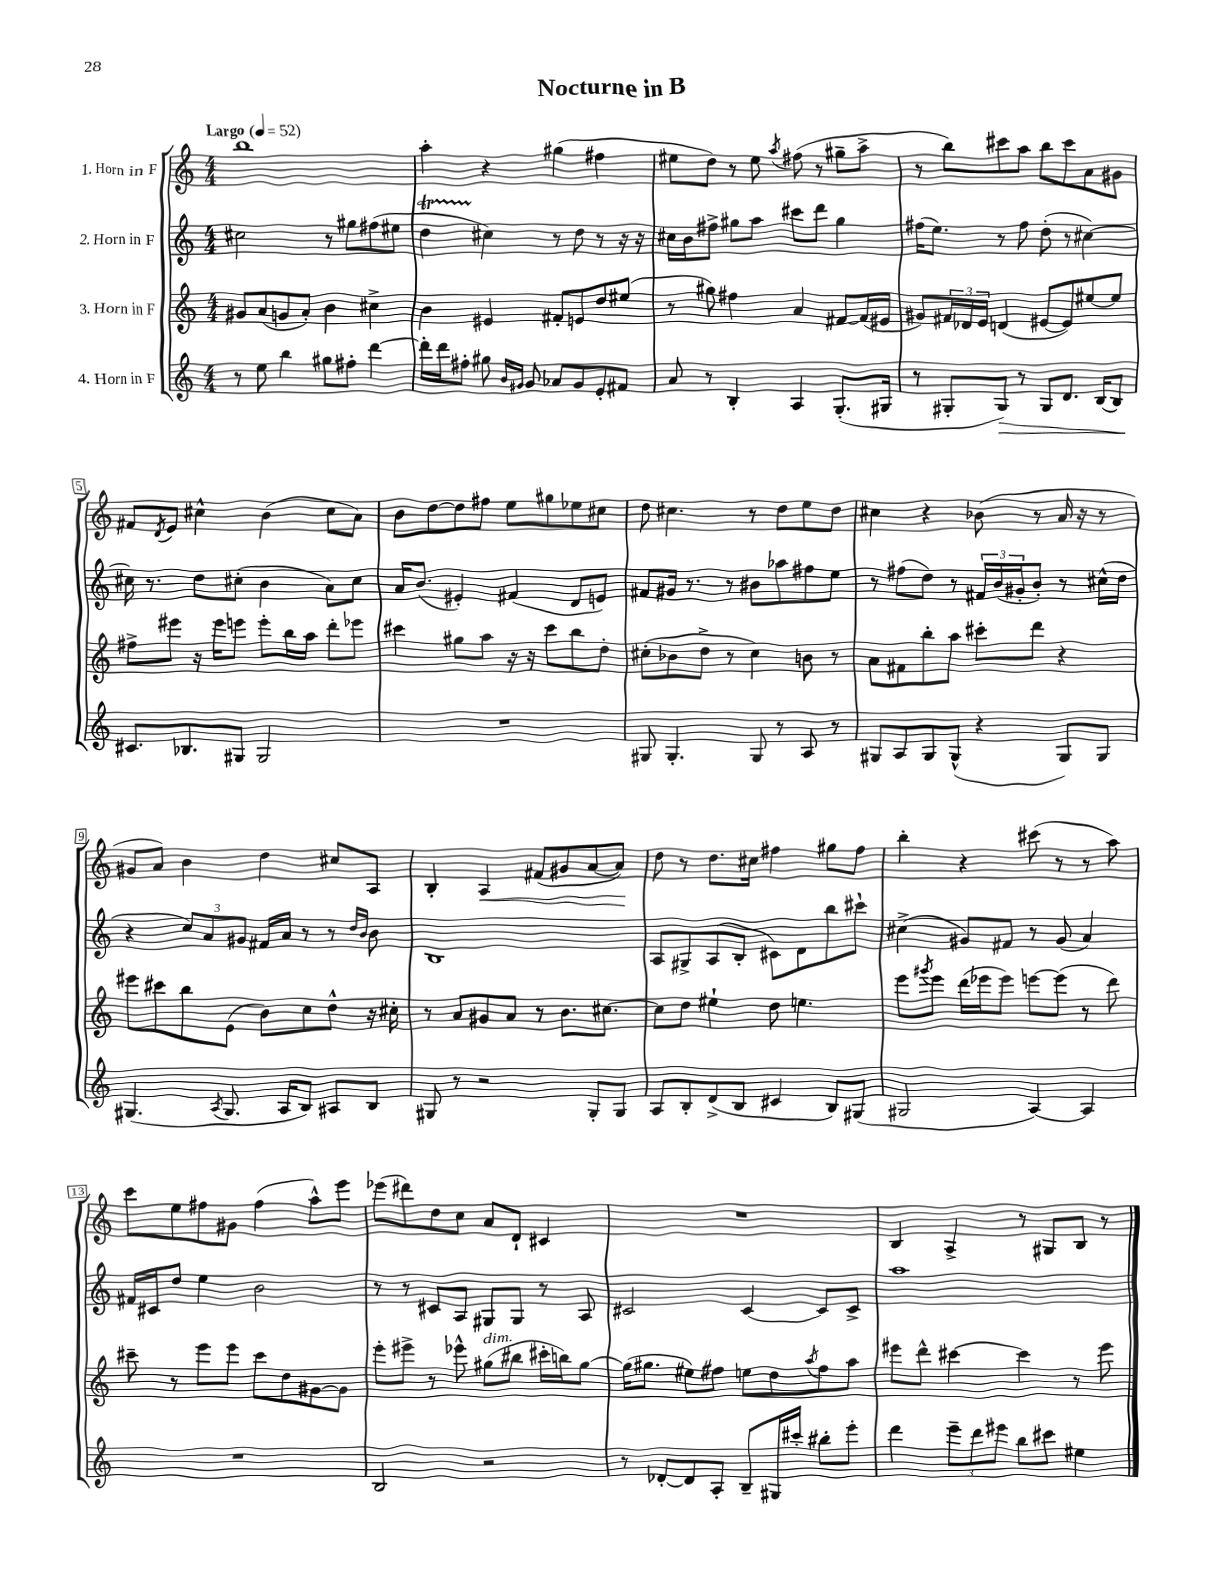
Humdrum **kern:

**kern	**dynam	**kern	**kern	**kern	**dynam
*part4	*part4	*part3	*part2	*part1	*part1
*staff4	*staff4	*staff3	*staff2	*staff1	*staff1
*I"4. Horn in F	*	*I"3. Horn in F	*I"2. Horn in F	*I"1. Horn in F	*
*clefG2	*	*clefG2	*clefG2	*clefG2	*
*k[]	*	*k[]	*k[]	*k[]	*
*M4/4	*	*M4/4	*M4/4	*M4/4	*
*MM52	*	*MM52	*MM52	*MM52	*
=1	=1	=1	=1	=1	=1
!	!	!	!	!LO:TX:a:B:t=Largo	!
8r	.	8g#X/L	2cc#X\	1bb	.
8ee\	.	(8a/	.	.	.
4bb\	.	8gn/	.	.	.
.	.	8a'/J)	.	.	.
8gg#X\L	.	4b\	8r	.	.
8ff#X'\J	.	.	8gg#X\L	.	.
[4ddd\	.	4cc#X^\	(8ff#X\	.	.
.	.	.	8ee#X\J	.	.
=2	=2	=2	=2	=2	=2
16ddd'\LL]	.	4b\	4ddT\	4aa'\	.
16ddd\J	.	.	.	.	.
8ff#X'\J	.	.	.	.	.
8gg#X\	.	4e#X/	4cc#X\)	4r	.
16qqb/LL	.	.	.	.	.
16qqg#X/JJ	.	.	.	.	.
8g#/	.	.	.	.	.
8a-X/L	.	8f#X'/L	8r	(4gg#X\	.
8g#/	.	8en/	8dd\	.	.
8e'/	.	8dd/	8r	4ff#X\	.
8f#X/J	.	(8ee#X/J	16r	.	.
.	.	.	16r	.	.
=3	=3	=3	=3	=3	=3
8a/	.	8r	16cc#X\LL	8ee#X\L	.
.	.	.	16b\J	.	.
8r	.	8gg#X\)	8ff#X^\J	8dd\J)	.
4B'/	.	4ff#X\	8gg#X\L	8r	.
.	.	.	8aa\J	8ee#\	.
.	.	.	.	8qaa/	.
4A/	.	4a/	8ccc#X\L	(8ff#X\	.
.	.	.	8ddd\J	8r	.
(8.G'/L	.	[8f#X/L	4gg#\	8gg#X~\L	.
.	.	(16f#/L]	.	8aa^\J	.
16G#X/Jk	.	16e#X/JJ	.	.	.
=4	=4	=4	=4	=4	=4
8r	.	8g#X/L)	(16ff#X\KL	8r	.
.	.	.	8.ee\J)	.	.
8G#X'/L	.	24f#X/L	.	8bb\L)	.
.	.	24d-X/	.	.	.
.	.	24e/JJ	.	.	.
!	!LO:HP:b	!	!	!	!
8G#/J)	>	(4dn/	8r	8ccc#X\	.
8r	.	.	8ff#\	8aa\J	.
8G#/L	.	[8e#X/L	(8dd'\	8bb\L	.
8.d/J	.	8e#/])	8r	8ccc#\	.
.	.	[8ee#X/	[4cc#X\)	8a\	.
[16B/KL	.	.	.	.	.
8B/J]	.	8ee#/J]	.	8g#X\J	.
.	]	.	.	.	.
!!LO:LB:g=z
=5	=5	=5	=5	=5	=5
8.c#X/L	.	8ff#X^\L	16cc#X\]	8f#X/L	.
.	.	.	8.r	.	.
.	.	.	.	8qd/	.
.	.	8eee#X\J	.	8e/J	.
8.B-X/	.	.	.	.	.
.	.	16r	8dd\L	4cc#X^^\	.
.	.	16eee#\KL	.	.	.
8G#X/J	.	8eeen\J	(8cc#X'\J	.	.
2G#/	.	8eee'\L	4b\	(4b\	.
.	.	16bb\L	.	.	.
.	.	16aa\JJ	.	.	.
.	.	8ddd'\L	8a\L)	8cc#\L	.
.	.	8eee-X\J	8cc#\J	8a\J)	.
=6	=6	=6	=6	=6	=6
1r	.	4ccc#X\	16a/KL	8b\L	.
.	.	.	(8.b/J	.	.
.	.	.	.	[8dd\	.
.	.	8gg#X\L	4e#X'/)	8dd\]	.
.	.	8aa\J	.	8ff#X\J	.
.	.	16r	(4f#X/	8ee\L	.
.	.	16r	.	.	.
.	.	8ccc#\L	.	8gg#X\	.
.	.	8bb\	8d/L	8ee-X\	.
.	.	8dd'\J	8en/J)	8cc#X\J	.
=7	=7	=7	=7	=7	=7
8G#X/	.	(8cc#X'\L	8f#X/L	8dd\	.
4.G#'/	.	8b-X\	16g#X/Jk	4.cc#X\	.
.	.	.	8.r	.	.
.	.	8dd^\J	.	.	.
.	.	8r	8r	.	.
8G#/	.	4cc#\)	8b#X\L	8r	.
8r	.	.	8aa-X\	8dd\L	.
8A/	.	8bn\	8ff#X\	8ee\	.
8r	.	8r	8ee\J	8dd\J	.
=8	=8	=8	=8	=8	=8
8G#X/L	.	8a\L	8r	4cc#X\	.
8A/	.	8f#X\	(8ff#X\L	.	.
8G#/	.	8bb'\	8dd\J)	4r	.
(8G#^^/J	.	8aa\J	8r	.	.
4r	.	8ccc#X'\L	24f#X/LL	(8b-X\	.
.	.	.	(24b/	.	.
.	.	.	24g#X'/J	.	.
.	.	8ddd\J	8b'/J)	8r	.
8G#/L)	.	4r	8r	16a/	.
.	.	.	.	16r	.
8G#/J	.	.	(16cc#X^^\LL	8r	.
.	.	.	16dd\JJ	.	.
!!LO:LB:g=z
=9	=9	=9	=9	=9	=9
(4.G#X/	.	8eee#X\L	4r	8g#X/L	.
.	.	8ccc#X\	.	8a/J)	.
.	.	8bb\	12cc/L)	4b\	.
.	.	.	12a/	.	.
8qA/	.	.	.	.	.
8.G#/	.	(8e\J	.	.	.
.	.	.	12g#X/J	.	.
.	.	8b\L)	16f#X/LL	4dd\	.
16A/KL	.	.	16a/JJ	.	.
8B/J)	.	8cc\	8r	.	.
8A#X/L	.	8dd^^\J	8r	8cc#X/L	.
.	.	.	16qqdd/LL	.	.
.	.	.	16qqb/JJ	.	.
8B/J	.	16r	8b\	8A/J	.
.	.	16cc#X'\	.	.	.
=10	=10	=10	=10	=10	=10
8G#X/	.	8r	1B	4B'/	.
8r	.	8a/L	.	.	.
!	!	!	!	!	!LO:HP:b
2r	.	8g#X/	.	4A/	<
.	.	8a/J	.	.	.
.	.	8r	.	(8f#X/L	.
.	.	8.b\L	.	8g#X/	.
8G#'/L	.	.	.	[8a/	.
.	.	[8.cc#X\J	.	.	.
8G#/J	.	.	.	8a/J])	.
.	.	.	.	.	[
=11	=11	=11	=11	=11	=11
8A/L	.	8cc#\L]	8A/L	8dd\	.
8B'/	.	8dd\J	8G#X^/	8r	.
(8d^/	.	4ee#X`\	(8A/	8.dd\L	.
8B/J	.	.	8B'/J	.	.
.	.	.	.	16cc#X\Jk	.
4c#X/	.	8dd\	8c#X\L)	4ff#X\	.
.	.	4.een\	8d\	.	.
8B/L)	.	.	8bb\	8gg#X\L	.
(8G#X/J	.	.	8ccc#X`\J	8ff#\J	.
=12	=12	=12	=12	=12	=12
2G#X/	.	8eee\L	(4cc#X^\	4bb'\	.
.	.	8qggg#X/	.	.	.
.	.	8eee\J	.	.	.
.	.	(16ddd\LL	8g#X/L)	4r	.
.	.	16eee-X\J	.	.	.
.	.	8eee-\J)	8f#X/J	.	.
[4A/)	.	[8eeen\L	8r	(8ccc#X\	.
.	.	(8eee\J]	(8g#/	8r	.
4A/]	.	8r	4a/)	8r	.
.	.	8ddd\)	.	8aa\)	.
!!LO:LB:g=z
=13	=13	=13	=13	=13	=13
1r	.	8ccc#X~\	16f#X/LL	8ccc\L	.
.	.	.	16c#X/J	.	.
.	.	8r	8dd/J	8ee\	.
.	.	8eee\L	4ee\	8ff#X\	.
.	.	8eee\J	.	8g#X\J	.
.	.	8ccc#\L	2b\	(4ff#\	.
.	.	8dd\	.	.	.
.	.	[8g#X\	.	8aa^^\L)	.
.	.	8g#\J]	.	8eee\J	.
=14	=14	=14	=14	=14	=14
2B/	.	8eee'\L	8r	(8eee-X\L	.
.	.	8eee#X^\J	8r	8ddd#X\)	.
.	.	8r	8c#X/L	8dd\	.
.	.	8eee-X^^\	8A/J	8cc\J	.
!	!	!LO:TX:a:i:t=dim.	!	!	!
2r	.	(8gg#X\L	8G#X/L	8a/L	.
.	.	8bb#X\J	8G#/J	8d`/J	.
.	.	16ccc#X'\LL	8r	4c#X/	.
.	.	16bbn\J)	.	.	.
.	.	[8gg#\J	8A/	.	.
=15	=15	=15	=15	=15	=15
8r	.	(16gg#\KL]	2c#X/	1r	.
.	.	8.gg#X\J	.	.	.
[8d-X'/L	.	.	.	.	.
8d-/]	.	8ee#X\L)	.	.	.
8A'/J	.	8ff#X\J	.	.	.
8B~/L	.	8een\L	[4c#/	.	.
16G#X/L	.	8dd\	.	.	.
16ccc#X'/JJ	.	.	.	.	.
.	.	8qaa/	.	.	.
8bb#X'\L	.	8ff#\	8c#/L]	.	.
8eee'\J	.	8aa\J	8c#^/J	.	.
=16	=16	=16	=16	=16	=16
4ddd\	.	8eee#X\L	1aa	4B/	.
.	.	8ddd^^\J	.	.	.
12eee~\L	.	[4ccc#X\	.	4A^/	.
12ddd\	.	.	.	.	.
12eee#X\J	.	.	.	.	.
8bb\L	.	4ccc#\]	.	8r	.
8ccc#X\J	.	.	.	8G#X/L	.
4ee#X\	.	8r	.	8B/J	.
.	.	8eee#\	.	8r	.
==	==	==	==	==	==
*-	*-	*-	*-	*-	*-
